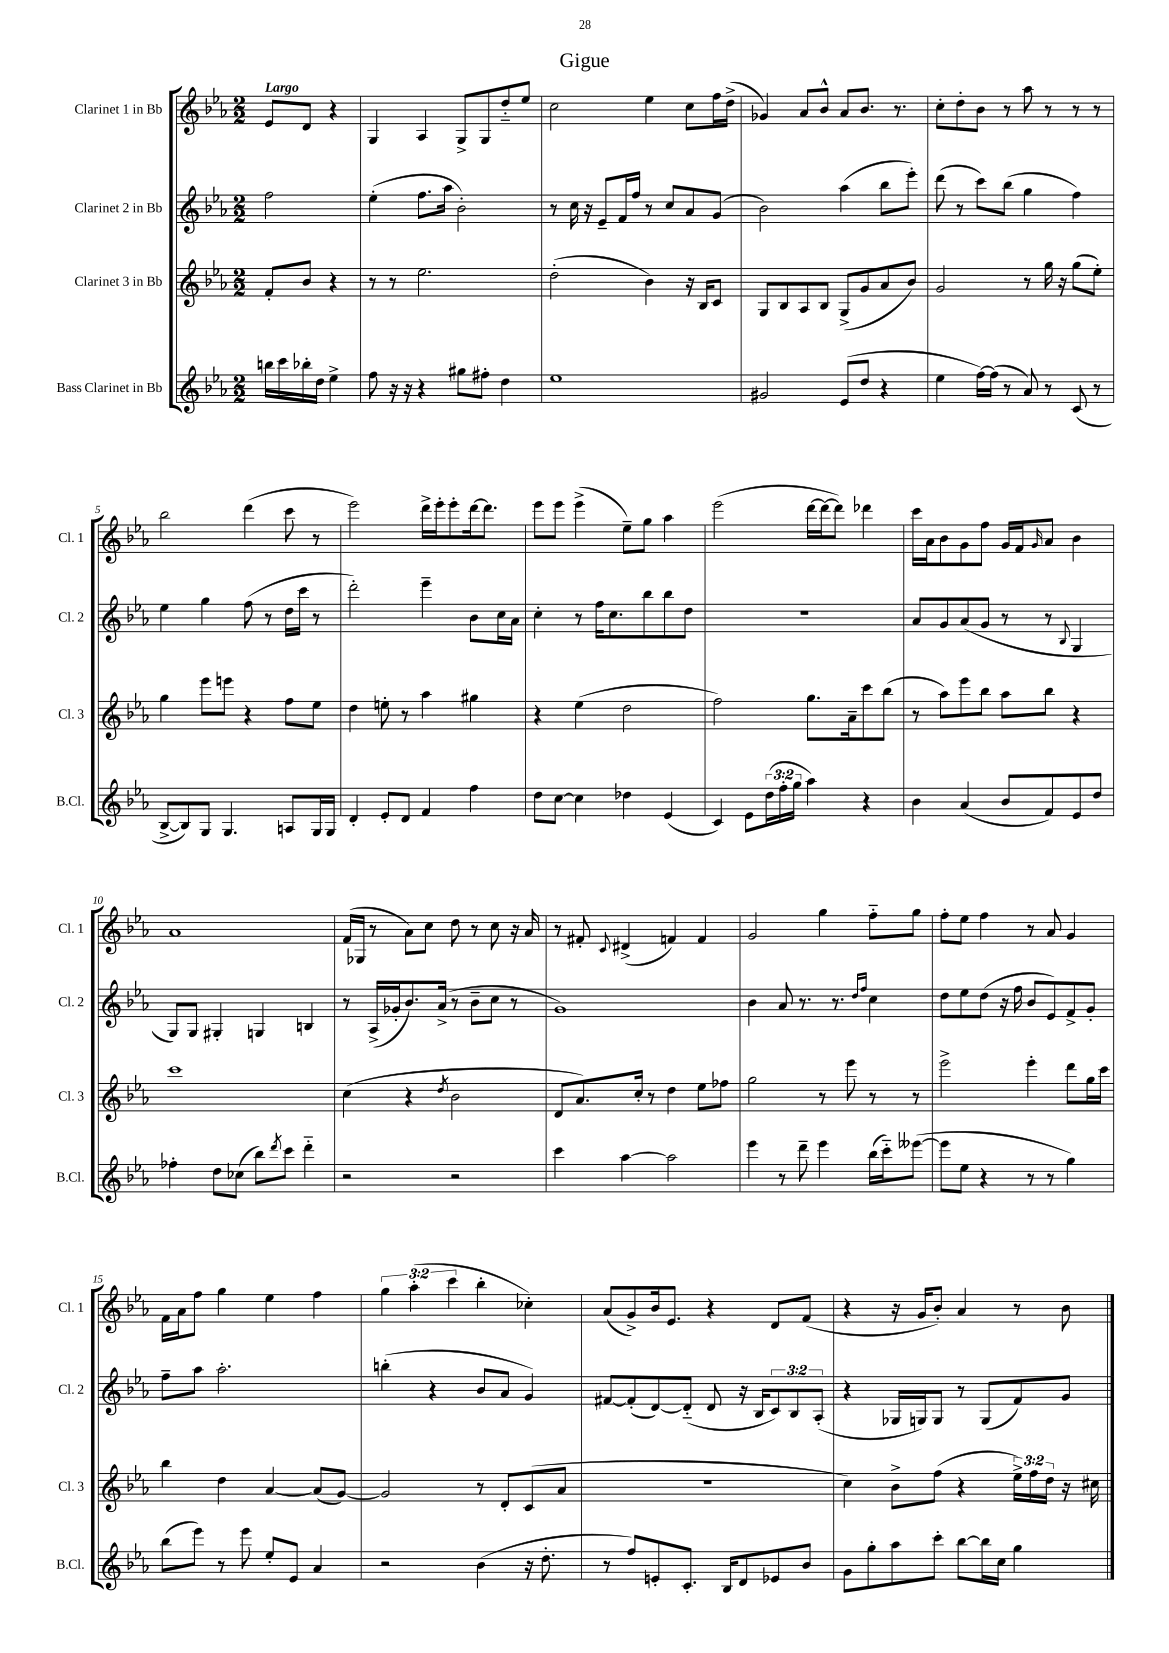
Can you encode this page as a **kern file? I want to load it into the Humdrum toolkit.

**kern	**kern	**kern	**kern
*part4	*part3	*part2	*part1
*staff4	*staff3	*staff2	*staff1
*I"Bass Clarinet in Bb	*I"Clarinet 3 in Bb	*I"Clarinet 2 in Bb	*I"Clarinet 1 in Bb
*I'B.Cl.	*I'Cl. 3	*I'Cl. 2	*I'Cl. 1
*clefG2	*clefG2	*clefG2	*clefG2
*k[b-e-a-]	*k[b-e-a-]	*k[b-e-a-]	*k[b-e-a-]
*M2/2	*M2/2	*M2/2	*M2/2
=	=	=	=
!	!	!	!LO:TX:a:B:t=Largo
16bbn\LL	8f'/L	2ff\	8e-/L
16ccc\	.	.	.
16bb-X'\	8b-/J	.	8d/J
16dd\JJ	.	.	.
4ee-^\	4r	.	4r
=1	=1	=1	=1
8ff\	8r	(4ee-'\	4G/
16r	8r	.	.
16r	.	.	.
4r	2.ee-\	8.ff\L	4A-/
.	.	16aa-\Jk	.
8gg#X\L	.	2b-'\)	8G^/L
8ff#X'\J	.	.	8G/
4dd\	.	.	8dd/
.	.	.	8ee-/J
=2	=2	=2	=2
1ee-	(2dd'\	8r	2cc\
.	.	16cc\	.
.	.	16r	.
.	.	8e-~/L	.
.	.	16f/L	.
.	.	16ff/JJ	.
.	4b-\)	8r	4ee-\
.	.	8cc/L	.
.	16r	8a-/	8cc\L
.	16B-/KL	.	.
.	8c/J	(8g/J	16ff\L
.	.	.	(16dd^\JJ
=3	=3	=3	=3
2g#X/	8G/L	2b-\)	4g-X/)
.	8B-/	.	.
.	8A-/	.	8a-/L
.	8B-/J	.	8b-^^/J
(8e-/L	(8G^/L	(4aa-\	8a-/L
8dd/J	8g/	.	8.b-/J
4r	8a-/	8bb-\L	.
.	.	.	8.r
.	8b-/J)	8eee-'\J)	.
=4	=4	=4	=4
4ee-\	2g/	(8ddd\	8cc'\L
.	.	8r	8dd'\
[16ff\LL)	.	8ccc\L)	8b-\J
(16ff\JJ]	.	.	.
8r	.	(8bb-\J	8r
8a-/)	8r	4gg\	8aa-\
8r	16gg\	.	8r
.	16r	.	.
(8c/	(8gg\L	4ff\)	8r
8r	8ee-'\J)	.	8r
!!LO:LB:g=z
=5	=5	=5	=5
[8B-^/L	4gg\	4ee-\	2bb-\
8B-/])	.	.	.
8G/J	8eee-\L	4gg\	.
4.G/	8eeen\J	.	.
.	4r	(8ff\	(4ddd\
.	.	8r	.
8An/L	8ff\L	16dd\LL	8ccc\
.	.	16ccc\JJ	.
16G/L	8ee-\J	8r	8r
16G/JJ	.	.	.
=6	=6	=6	=6
4d'/	4dd\	2ddd'\)	2eee-\)
8e-'/L	8een'\	.	.
8d/J	8r	.	.
4f/	4aa-\	4eee-~\	16ddd^\LL
.	.	.	16eee-'\J
.	.	.	8eee-'\
4ff\	4gg#X\	8b-\L	[16ddd\k
.	.	.	8.ddd\J]
.	.	16cc\L	.
.	.	16a-\JJ	.
=7	=7	=7	=7
8dd\L	4r	4cc'\	8eee-\L
[8cc\J	.	.	8eee-\J
4cc\]	(4ee-\	8r	(4eee-^\
.	.	16ff\KL	.
.	.	8.cc\	.
4dd-X\	2dd\	.	8ee-~\L)
.	.	8bb-\	8gg\J
(4e-/	.	8bb-\	4aa-\
.	.	8dd\J	.
=8	=8	=8	=8
4c/)	2ff\)	1r	(2eee-\
8e-\L	.	.	.
(24dd\L	.	.	.
24ff'\	.	.	.
24gg\JJ	.	.	.
4aa-\)	8.gg\L	.	[16ddd\LL
.	.	.	16ddd\J_
.	.	.	8ddd\J])
.	16a-~\k	.	.
4r	8ccc\	.	4ddd-X\
.	(8bb-\J	.	.
=9	=9	=9	=9
4b-\	8r	8a-/L	16ccc\LL
.	.	.	16a-\J
.	8aa-\L)	8g/	8b-\
(4a-/	8eee-\	(8a-/	8g\
.	8bb-\J	8g/J	8ff\J
8b-/L	8aa-\L	8r	16g/LL
.	.	.	16f/J
.	.	.	16qqg/
8f/)	8bb-\J	8r	8a-/J
.	.	8qqB-/	.
8e-/	4r	4G/	4b-\
8dd/J	.	.	.
!!LO:LB:g=z
=10	=10	=10	=10
4ff-X'\	1ccc	8G/L)	1a-
.	.	8G/J	.
8dd\L	.	4G#X'/	.
(8cc-X\J	.	.	.
8bb-\L)	.	4Gn/	.
8qddd/	.	.	.
8ccc\J	.	.	.
4ddd\	.	4Bn/	.
=11	=11	=11	=11
2r	(4cc\	8r	(16f/LL
.	.	.	16G-X/JJ
.	.	(16A-^/LL	8r
.	.	16g-X'/J	.
.	4r	8.b-/)	8a-\L)
.	.	.	8cc\J
.	.	(16a-^/Jk	.
.	8qdd/	.	.
2r	2b-\	8r	8dd\
.	.	8b-~\L	8r
.	.	8cc\J	8cc\
.	.	8r	16r
.	.	.	16a-/
=12	=12	=12	=12
4ccc\	8d/L	1g)	8r
.	8.a-/)	.	8f#X'/
.	.	.	8qqc/
[4aa-\	.	.	(4d#X^/
.	16cc'/Jk	.	.
.	8r	.	.
2aa-\]	4dd\	.	4fn/)
.	8ee-\L	.	4f/
.	8ff-X\J	.	.
=13	=13	=13	=13
4eee-\	2gg\	4b-\	2g/
8r	.	8a-/	.
8ddd~\	.	8.r	.
4eee-\	8r	.	4gg\
.	.	8.r	.
.	8eee-\	.	.
.	.	16qqdd/LL	.
.	.	16qqff/JJ	.
(16bb-\LL	8r	4cc\	8ff\L
16ccc\J)	.	.	.
([8eee--X\J	8r	.	8gg\J
=14	=14	=14	=14
8eee--\L]	2eee-^\	8dd\L	8ff'\L
8ee-\J	.	8ee-\	8ee-\J
4r	.	(8dd\J	4ff\
.	.	16r	.
.	.	16ff\	.
8r	4eee-'\	8b-/L	8r
8r	.	8e-/)	8a-/
4gg\)	8ddd\L	8f^/	4g/
.	16gg\L	8g'/J	.
.	16ccc\JJ	.	.
!!LO:LB:g=z
=15	=15	=15	=15
(8bb-\L	4bb-\	8ff~\L	16f\LL
.	.	.	16a-\J
8eee-\J)	.	8aa-\J	8ff\J
8r	4dd\	2.aa-'\	4gg\
8eee-\	.	.	.
8ee-'/L	[4a-/	.	4ee-\
8e-/J	.	.	.
4a-/	(8a-/L]	.	4ff\
.	[8g/J)	.	.
=16	=16	=16	=16
2r	2g/]	(4bbn'\	6gg\
.	.	.	(6aa-'\
.	.	4r	.
.	.	.	6ccc\
(4b-\	8r	8b-/L	4bb-'\
.	8d'/L	8a-/J	.
16r	(8c/	4g/)	4cc-X'\)
8.dd'\	.	.	.
.	8a-/J	.	.
=17	=17	=17	=17
8r	1r	[8f#X/L	(8a-/L
8ff/L)	.	(8f#'/]	8g^/)
8en'/	.	[8d/)	16b-/k
.	.	.	8.e-/J
8.c'/J	.	(8d/J]	.
.	.	8d/	4r
16B-/KL	.	.	.
8d/	.	16r	.
.	.	16B-/KL	.
8e-X/	.	12c/)	8d/L
.	.	12B-/	.
8b-/J	.	.	(8f/J
.	.	(12A-'/J	.
=18	=18	=18	=18
8g\L	4cc\)	4r	4r
8gg'\	.	.	.
8aa-\	8b-^\L	16G-X/LL	16r
.	.	16Gn/J)	16g/KL
8ccc'\J	(8ff\J	8G/J	8b-'/J)
[8bb-\L	4r	8r	4a-/
16bb-\L]	.	(8G/L	.
16cc\JJ	.	.	.
4gg\	24ee-^\LL)	8f/)	8r
.	24ff\	.	.
.	24dd\JJ	.	.
.	16r	8g/J	8b-\
.	16cc#X\	.	.
==	==	==	==
*-	*-	*-	*-
